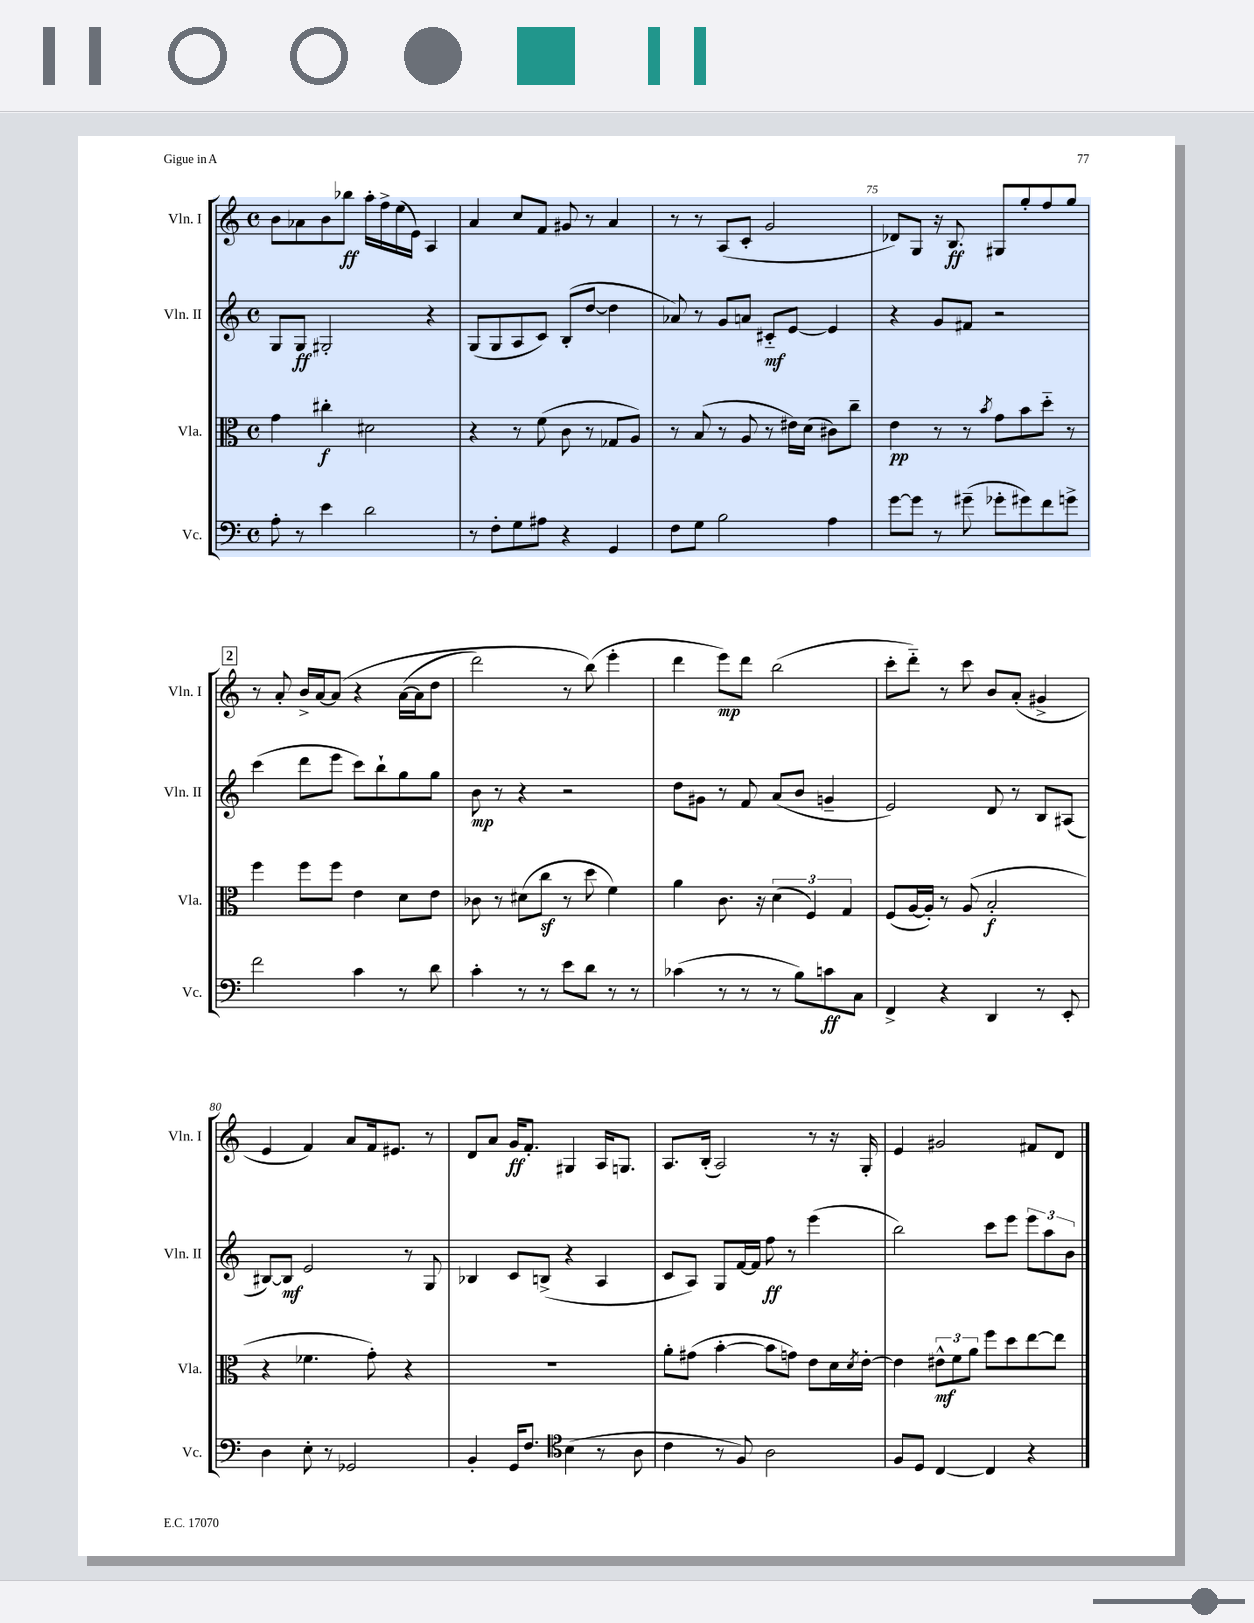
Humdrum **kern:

**kern	**dynam	**kern	**dynam	**kern	**dynam	**kern	**dynam
*part4	*part4	*part3	*part3	*part2	*part2	*part1	*part1
*staff4	*staff4	*staff3	*staff3	*staff2	*staff2	*staff1	*staff1
*I"Vc.	*	*I"Vla.	*	*I"Vln. II	*	*I"Vln. I	*
*I'Vc.	*	*I'Vla.	*	*I'Vln. II	*	*I'Vln. I	*
*clefF4	*	*clefC3	*	*clefG2	*	*clefG2	*
*k[]	*	*k[]	*	*k[]	*	*k[]	*
*M4/4	*	*M4/4	*	*M4/4	*	*M4/4	*
*met(c)	*	*met(c)	*	*met(c)	*	*met(c)	*
=72	=72	=72	=72	=72	=72	=72	=72
8A'\	.	4g\	.	8G/L	.	8b\L	.
8r	.	.	.	8G/J	ff	8a-X\	.
4e\	.	4cc#X'\	f	2G#X'/	.	8b\	.
.	.	.	.	.	.	8bb-X\J	ff
2d\	.	2d#X\	.	.	.	16aa'\LL	.
.	.	.	.	.	.	16ff^\	.
.	.	.	.	.	.	(16ee\	.
.	.	.	.	.	.	16e\JJ)	.
.	.	.	.	4r	.	4A/	.
=73	=73	=73	=73	=73	=73	=73	=73
8r	.	4r	.	(8G/L	.	4a/	.
8F'\L	.	.	.	8G/	.	.	.
8G\	.	8r	.	8A/	.	8cc/L	.
8A#X\J	.	(8f\	.	8c/J)	.	8f/J	.
4r	.	8c\	.	(8B'/L	.	8g#X/	.
.	.	8r	.	[8dd/J	.	8r	.
4GG/	.	8G-X/L	.	4dd\]	.	4a/	.
.	.	8A/J)	.	.	.	.	.
=74	=74	=74	=74	=74	=74	=74	=74
8F\L	.	8r	.	8a-X/)	.	8r	.
8G\J	.	(8B/	.	8r	.	8r	.
2B\	.	8r	.	8g/L	.	(8A/L	.
.	.	8A/	.	8an/J	.	8c'/J	.
.	.	8r	.	8c#X/L	mf	2g/	.
.	.	16e#X\LL)	.	[8e/J	.	.	.
.	.	(16d\JJ	.	.	.	.	.
4A\	.	8c#X\L)	.	4e/]	.	.	.
.	.	8cc~\J	.	.	.	.	.
=75	=75	=75	=75	=75	=75	=75	=75
[8g\L	.	4e\	pp	4r	.	8d-X/L)	.
8g\J]	.	.	.	.	.	8G/J	.
8r	.	8r	.	8g/L	.	16r	.
.	.	.	.	.	.	8.B/	ff
(8g#X~\	.	8r	.	8f#X/J	.	.	.
.	.	8qb/	.	.	.	.	.
8g-X'\L	.	8g\L	.	2r	.	8G#X/L	.
8g#X\)	.	8b\	.	.	.	8gg'/	.
8f\	.	8dd\J	.	.	.	8ff/	.
8gn^\J	.	8r	.	.	.	8gg/J	.
!!LO:LB:g=z
!!LO:REH:place=s1:t=2
=76	=76	=76	=76	=76	=76	=76	=76
2f\	.	4ff\	.	(4ccc\	.	8r	.
.	.	.	.	.	.	8a'/	.
.	.	8ff\L	.	8ddd\L	.	16b^/LL	.
.	.	.	.	.	.	[16a/J	.
.	.	8ff\J	.	8eee\J	.	(8a/J]	.
4c\	.	4e\	.	8ccc\L)	.	4r	.
.	.	.	.	8bb`\	.	.	.
8r	.	8d\L	.	8gg\	.	([16a\LL	.
.	.	.	.	.	.	16a\J]	.
8d\	.	8e\J	.	8gg\J	.	8dd\J	.
=77	=77	=77	=77	=77	=77	=77	=77
4c'\	.	8c-X\	.	8b\	mp	2ddd\)	.
.	.	8r	.	8r	.	.	.
8r	.	(8d#X\L	.	4r	.	.	.
8r	.	8ccz\J	.	.	.	.	.
8e\L	.	8r	.	2r	.	8r	.
8d\J	.	8dd\	.	.	.	(8bb\)	.
8r	.	4f\)	.	.	.	4eee'\	.
8r	.	.	.	.	.	.	.
=78	=78	=78	=78	=78	=78	=78	=78
(4c-X\	.	4a\	.	8dd\L	.	4ddd\	.
.	.	.	.	8g#X\J	.	.	.
8r	.	8.c\	.	8r	.	8eee\L)	mp
8r	.	.	.	8f/	.	8ddd\J	.
.	.	16r	.	.	.	.	.
8r	.	(6d\	.	(8a/L	.	(2bb\	.
8B\L)	.	.	.	8b/J	.	.	.
.	.	6F/)	.	.	.	.	.
8cn\	ff	.	.	4gn~/	.	.	.
.	.	6G/	.	.	.	.	.
8C\J	.	.	.	.	.	.	.
=79	=79	=79	=79	=79	=79	=79	=79
4FF^/	.	(8F/L	.	2e/)	.	8ccc'\L	.
.	.	[16A/L	.	.	.	8ddd\J)	.
.	.	16A'/JJ])	.	.	.	.	.
4r	.	8r	.	.	.	8r	.
.	.	(8A/	.	.	.	8ccc\	.
4DD/	.	2B'/	f	8d/	.	8b/L	.
.	.	.	.	8r	.	(8a'/J	.
8r	.	.	.	8B/L	.	4g#X^/	.
8EE'/	.	.	.	(8A#X/J	.	.	.
!!LO:LB:g=z
=80	=80	=80	=80	=80	=80	=80	=80
4D\	.	4r	.	[8B#X/L)	.	4e/	.
.	.	.	.	8B#/J]	mf	.	.
8E'\	.	4.f-X\	.	2e/	.	4f/)	.
8r	.	.	.	.	.	.	.
2GG-X/	.	.	.	.	.	8a/L	.
.	.	8g'\)	.	.	.	16f/k	.
.	.	.	.	.	.	8.e#X/J	.
.	.	4r	.	8r	.	.	.
.	.	.	.	8G/	.	8r	.
=81	=81	=81	=81	=81	=81	=81	=81
4BB'/	.	1r	.	4B-X/	.	8d/L	.
.	.	.	.	.	.	8a/J	.
16GG/KL	.	.	.	8c/L	.	16g/KL	ff
8.F/J	.	.	.	.	.	8.f'/J	.
.	.	.	.	(8Bn^/J	.	.	.
*clefC4	*	*	*	*	*	*	*
(4B\	.	.	.	4r	.	4G#X/	.
8r	.	.	.	4A/	.	16A/KL	.
.	.	.	.	.	.	8.Gn/J	.
8A\	.	.	.	.	.	.	.
=82	=82	=82	=82	=82	=82	=82	=82
4c\	.	8a'\L	.	8c/L	.	8.A/L	.
.	.	(8g#X\J	.	8A/J)	.	.	.
.	.	.	.	.	.	(16B'/Jk	.
8r	.	[4b'\	.	8G/L	.	2A/)	.
8F/)	.	.	.	[16f/L	.	.	.
.	.	.	.	16f/JJ]	.	.	.
2A\	.	8b\L]	.	8ff\	ff	.	.
.	.	8gn\J)	.	8r	.	.	.
.	.	8e\L	.	(4eee\	.	8r	.
.	.	16d\L	.	.	.	16r	.
.	.	8qd/	.	.	.	.	.
.	.	[16e'\JJ	.	.	.	16G'/	.
=83	=83	=83	=83	=83	=83	=83	=83
8F/L	.	4e\]	.	2bb\)	.	4e/	.
8D/J	.	.	.	.	.	.	.
[4C/	.	12e#X^^\L	mf	.	.	2g#X/	.
.	.	12f\	.	.	.	.	.
.	.	12a\J	.	.	.	.	.
4C/]	.	8ff\L	.	8ccc\L	.	.	.
.	.	8dd\	.	8eee\J	.	.	.
4r	.	[8ee\	.	12eee\L	.	8f#X/L	.
.	.	.	.	12aa\	.	.	.
.	.	8ee\J]	.	.	.	8d/J	.
.	.	.	.	12b\J	.	.	.
==	==	==	==	==	==	==	==
*-	*-	*-	*-	*-	*-	*-	*-
